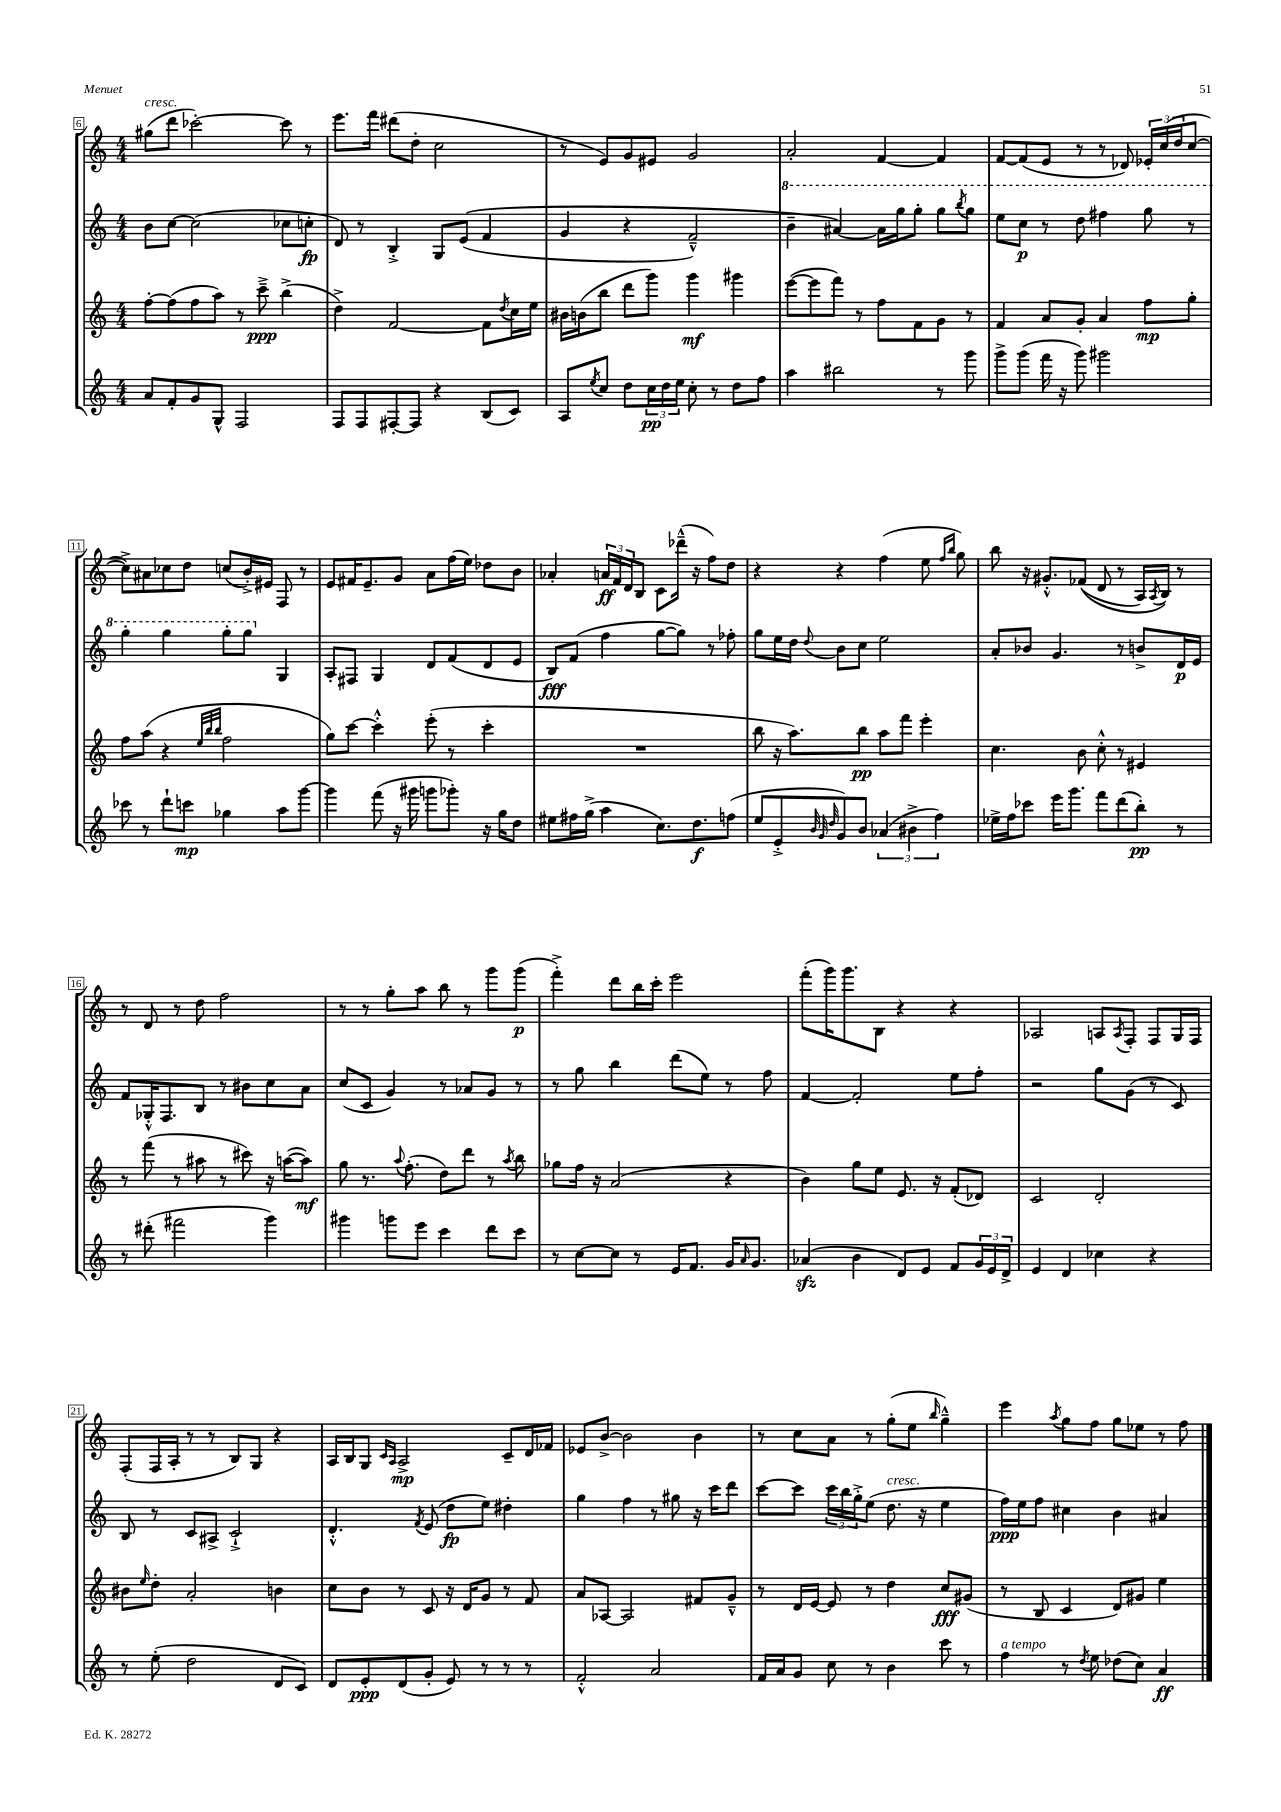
<<
\new StaffGroup <<
\new Staff = "s0" {
    \clef treble \key c \major \numericTimeSignature \time 4/4
    gis''8^\markup { \italic "cresc." }( d'''8 ces'''2~-.) ces'''8 r8 |
    e'''8. f'''16 dis'''8( d''8-. c''2 |
    r8 e'8) g'8 eis'8 g'2 |
    a'2-. f'4~ f'4 |
    f'8~ f'8( e'8 r8 r8 des'8) \tuplet 3/2 { ees'16-. c''16( d''16 } c''8~ |
    c''8->) ais'8 ces''8 d''8 c''8( b'16-.->) eis'16 f8 r8 |
    e'8 fis'16 e'8.-- g'8 a'8 f''16( e''16) des''8 b'8 |
    aes'4-. \tuplet 3/2 { a'16\ff f'16 d'16 } b8 c'8 des'''16---^( r16 f''8) d''8 |
    r4 r4 f''4( e''8 \grace { f''16 b''16 } g''8) |
    b''8 r16 gis'8.-.-^ fes'8(\( d'8 r8 a16) \acciaccatura { a8 } b16\) r8 |
    r8 d'8 r8 d''8 f''2 |
    r8 r8 g''8-. a''8 b''8 r8 g'''8 g'''8\p( |
    f'''4-.->) d'''8 b''16 c'''16-. e'''2 |
    f'''8-.( g'''16) g'''8. b8 r4 r4 |
    aes2 a8 \acciaccatura { a8 } f8-. f8 g16 f16 |
    f8-.( f16 a16-. r8 r8 b8) g8 r4 |
    a16 b16 g8 \grace { c'16 a16 } a2->\mp c'8-- d'16 fes'16 |
    ees'8 b'8~-> b'2 b'4 |
    r8 c''8 a'8 r8 g''8-.( e''8 \grace { b''16 } g''4---^) |
    e'''4 \acciaccatura { a''8 } g''8 f''8 g''8 ees''8 r8 f''8 \bar "|." |
}
\new Staff = "s1" {
    \clef treble \key c \major \numericTimeSignature \time 4/4
    b'8 c''8~ c''2( ces''8 c''8-.\fp |
    d'8) r8 b4-.-> g8 e'8(\( f'4 |
    g'4 r4 f'2---^) |
    \ottava #1 b''4-- ais''4~\) ais''16 g'''16 g'''8-. g'''8 \acciaccatura { b'''8 } g'''8 |
    e'''8 c'''8\p r8 d'''8 fis'''4 g'''8 r8 |
    g'''4-. g'''4 g'''8-. g'''8 \ottava #0 g4 |
    a8-. fis8 g4 d'8 f'8( d'8 e'8 |
    b8\fff) f'8( f''4 g''8~ g''8) r8 fes''8-. |
    g''8 e''16 d''16 \appoggiatura { d''8 } b'8 c''8 e''2 |
    a'8-. bes'8 g'4. r8 b'8-> d'16\p e'16 |
    f'8 ges16-.-^ f8. b8 r8 bis'8 c''8 a'8 |
    c''8( c'8 g'4) r8 aes'8 g'8 r8 |
    r8 g''8 b''4 d'''8( e''8) r8 f''8 |
    f'4~ f'2-. e''8 f''8-. |
    r2 g''8 g'8( r8 c'8) |
    b8 r8 c'8 ais8-> c'2-!-> |
    d'4.-.-^ \acciaccatura { f'8 } e'8( d''8\fp e''8) dis''4-. |
    g''4 f''4 r8 gis''8 r16 c'''16 d'''8 |
    c'''8~ c'''8 \tuplet 3/2 { c'''16 b''16 g''16-.-> } e''8( d''8.^\markup { \italic "cresc." } r16 e''4 |
    f''16\ppp) e''16 f''8 cis''4 b'4 ais'4 \bar "|." |
}
\new Staff = "s2" {
    \clef treble \key c \major \numericTimeSignature \time 4/4
    f''8~-. f''8( f''8 a''8) r8 c'''8--->\ppp b''4->( |
    d''4->) f'2~ f'8 \acciaccatura { d''8 } c''16 e''16 |
    bis'16 b'16( b''8 d'''8 g'''8) g'''4\mf gis'''4 |
    e'''8~( e'''8 f'''8) r8 f''8 f'8 g'8 r8 |
    f'4 a'8 g'8-. a'4 f''8\mp g''8-. |
    f''8 a''8( r4 \grace { e''32 b''32 b''32 } f''2 |
    g''8) c'''8~ c'''4-.-^ e'''8-.( r8 c'''4-. |
    R1 |
    b''8 r16 a''8.) b''8\pp a''8 f'''8 e'''4-. |
    c''4. b'8 c''8-.-^ r8 eis'4 |
    r8 f'''8( r8 ais''8 r8 cis'''8) r16 a''16~( a''8\mf) |
    g''8 r8. \appoggiatura { a''8 } f''8.-.( d''8) d'''8 r8 \acciaccatura { a''8 } b''8 |
    ges''8 f''16 r16 a'2( r4 |
    b'4) g''8 e''8 e'8. r16 f'8-.( des'8) |
    c'2 d'2-. |
    bis'8 \grace { e''16 } d''8-. a'2-. b'4 |
    c''8 b'8 r8 c'8 r16 d'16 g'8 r8 f'8 |
    a'8 aes8~ aes2 fis'8 g'8---^ |
    r8 d'16 e'16~ e'8 r8 d''4 c''8\fff gis'8( |
    r8 b8 c'4 d'8) gis'8 e''4 \bar "|." |
}
\new Staff = "s3" {
    \clef treble \key c \major \numericTimeSignature \time 4/4
    a'8 f'8-. g'8 g8-^ f2 |
    f8 f8 fis8~-. fis8 r4 b8( c'8) |
    a8 \acciaccatura { e''8 } c''8 d''8 \tuplet 3/2 { c''16\pp d''16 e''16 } c''8-. r8 d''8 f''8 |
    a''4 bis''2 r8 g'''8 |
    g'''8-> g'''8( f'''16 r16 g'''8) gis'''2 |
    ces'''8 r8 d'''8-! c'''8\mp ges''4 a''8 g'''8~ |
    g'''4 f'''8( r16 gis'''16 g'''8 ges'''8-.) r16 g''16 d''8 |
    eis''8 fis''16 g''16->( a''4 c''8.) d''8.\f f''8( |
    e''8 e'8-.-> \grace { b'32 g'32 d''32 } g'8) b'8 \tuplet 3/2 { aes'4( bis'4-> f''4) } |
    ees''16-> f''16 ces'''8 e'''16 g'''8. f'''8 d'''8( b''8-.\pp) r8 |
    r8 dis'''8-.( fis'''2 g'''4) |
    gis'''4 g'''8 e'''8 c'''4 d'''8 c'''8 |
    r8 c''8~ c''8 r8 e'16 f'8. g'16 \grace { a'16 } g'8. |
    aes'4\sfz( b'4 d'8) e'8 f'8 \tuplet 3/2 { g'16 e'16 d'16-> } |
    e'4 d'4 ces''4 r4 |
    r8 e''8-.( d''2 d'8 c'8) |
    d'8 e'8-.\ppp d'8( g'8-. e'8) r8 r8 r8 |
    f'2-.-^ a'2 |
    f'16 a'16 g'8 c''8 r8 b'4 c'''8 r8 |
    f''4^\markup { \italic "a tempo" } r8 \acciaccatura { d''8 } e''8 des''8( c''8) a'4\ff \bar "|." |
}
>>
>>
\layout { \context { \Score currentBarNumber = #6 \override BarNumber.stencil = #(make-stencil-boxer 0.1 0.3 ly:text-interface::print) } }
